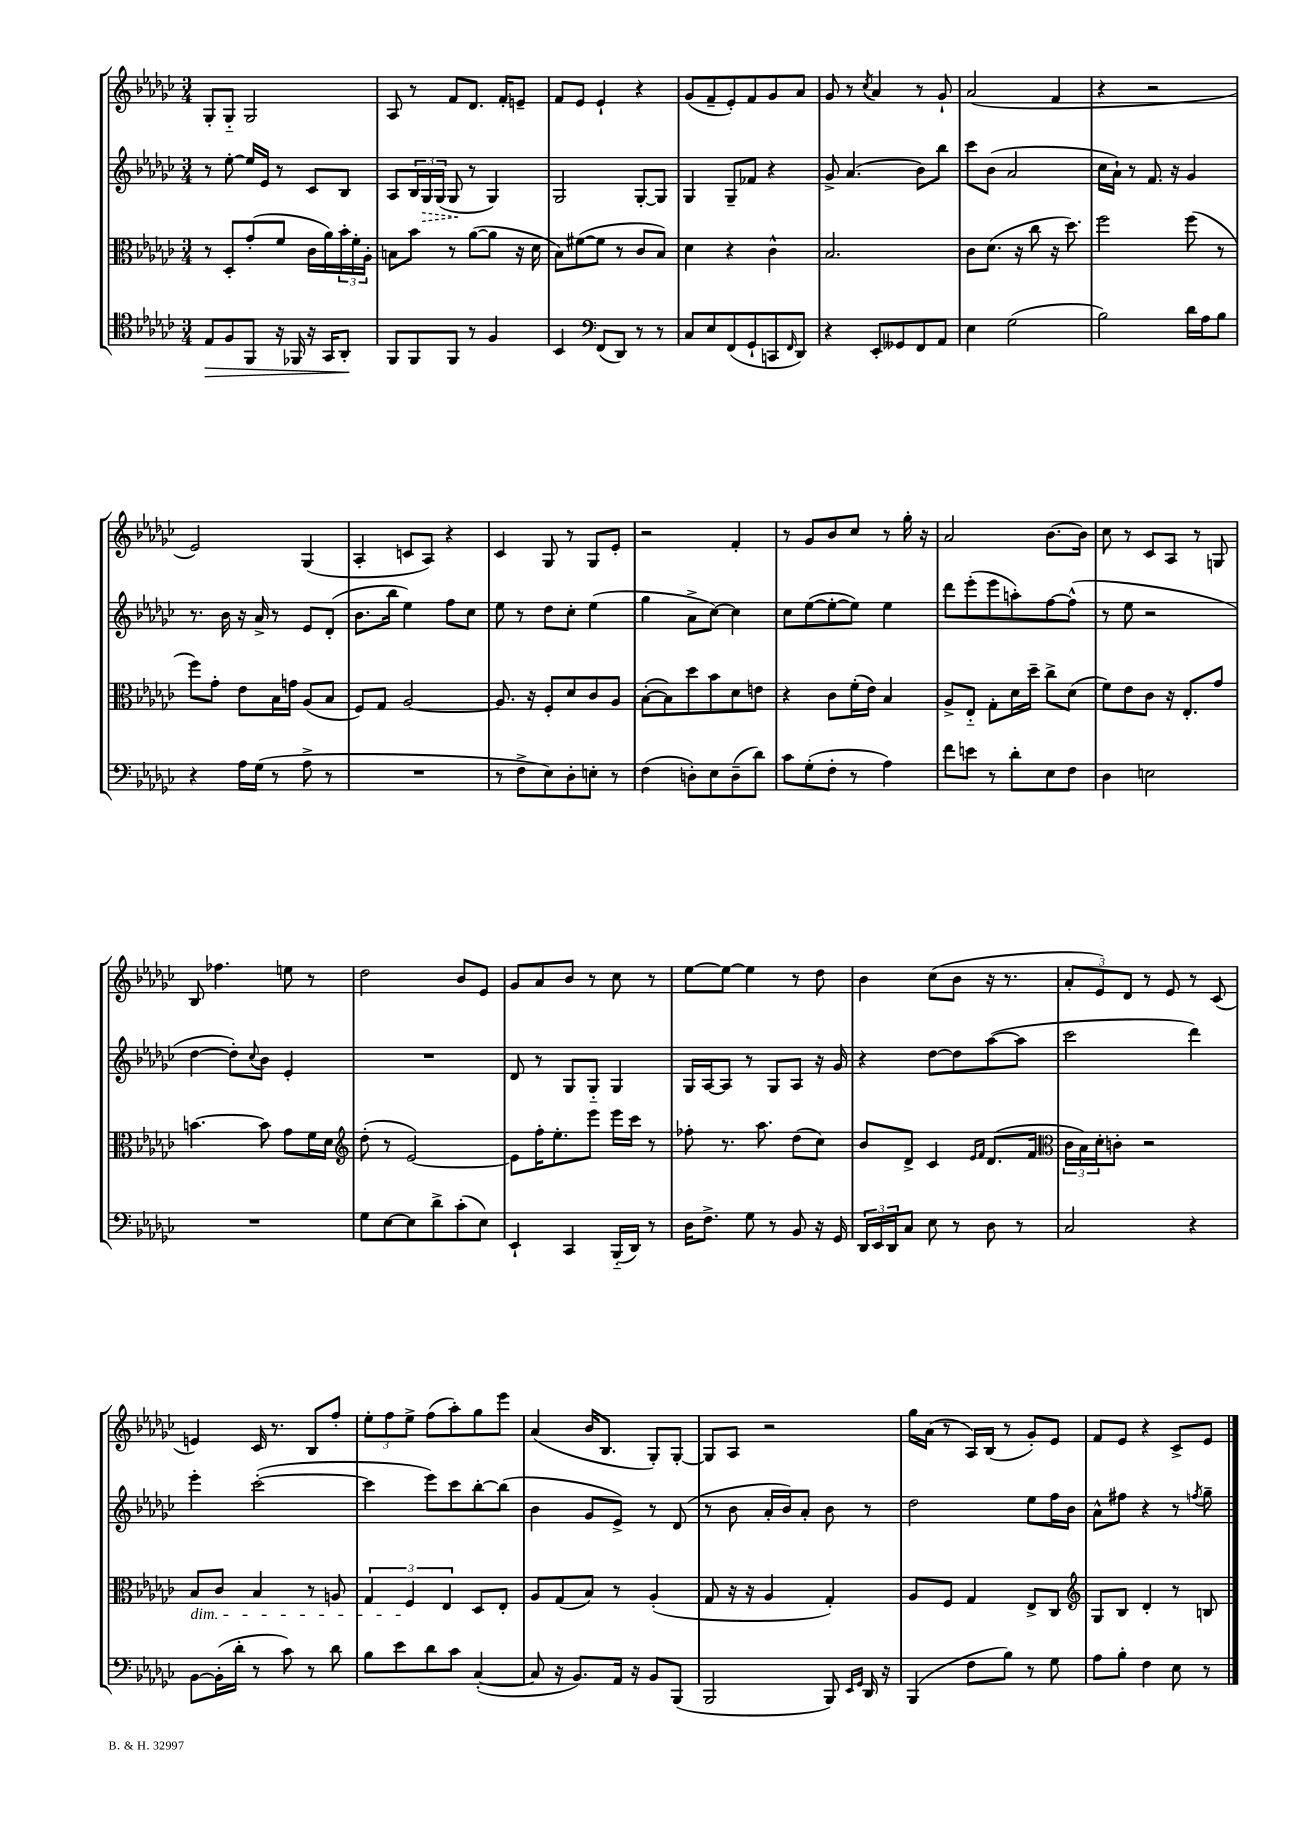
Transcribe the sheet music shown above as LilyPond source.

<<
\new StaffGroup <<
\new Staff = "s0" {
    \clef treble \key ges \major \numericTimeSignature \time 3/4
    ges8-. ges8-_ ges2 |
    aes8 r8 f'8 des'8. f'16-. e'8-- |
    f'8 ees'8 ees'4-! r4 |
    ges'8( f'8-- ees'8-.) f'8 ges'8 aes'8 |
    ges'8 r8 \acciaccatura { ces''8 } aes'4 r8 ges'8-! |
    aes'2( f'4 |
    r4 r2 |
    ees'2) ges4( |
    aes4-. c'8 aes8) r4 |
    ces'4 ges8 r8 ges8 ees'8-. |
    r2 f'4-. |
    r8 ges'8 bes'8 ces''8 r8 ges''16-. r16 |
    aes'2 bes'8.~ bes'16 |
    ces''8 r8 ces'8 aes8 r8 g8 |
    bes8 fes''4. e''8 r8 |
    des''2 bes'8 ees'8 |
    ges'8 aes'8 bes'8 r8 ces''8 r8 |
    ees''8~ ees''8~ ees''4 r8 des''8 |
    bes'4 ces''8( bes'8 r16 r8. |
    \tuplet 3/2 { aes'8-. ees'8) des'8 } r8 ees'8 r8 ces'8( |
    e'4) ces'16 r8. bes8 f''8-. |
    \tuplet 3/2 { ees''8-. f''8 ees''8-> } f''8( aes''8-.) ges''8 ees'''8 |
    aes'4( bes'16 bes8. ges8-.) ges8~-. |
    ges8 aes8 r2 |
    ges''16 aes'16( r8 aes16) bes16( r8 ges'8-.) ees'8 |
    f'8 ees'8 r4 ces'8-> ees'8 \bar "|." |
}
\new Staff = "s1" {
    \clef treble \key ges \major \numericTimeSignature \time 3/4
    r8 ees''8~-. ees''16 ees'16 r8 ces'8 bes8 |
    aes8 \tuplet 3/2 { bes16 \once \override Hairpin.style = #'dashed-line ges16\> ges16( } ges8\! r8 ges4) |
    ges2 ges8~-. ges8 |
    ges4 ges8-- fes'8 r4 |
    ges'8-> aes'4.( bes'8) bes''8 |
    ces'''8 bes'8( aes'2 |
    ces''16 aes'16-!) r8 f'8. r16 ges'4 |
    r8. bes'16 r16 aes'16-> r8 ees'8 des'8-.( |
    bes'8. bes''16 ees''4) f''8 ces''8 |
    ees''8 r8 des''8 ces''8-. ees''4( |
    ges''4 aes'8-> ces''8~) ces''4 |
    ces''8 ees''8~( ees''8~-. ees''8) ees''4 |
    des'''8 ees'''8-.( ees'''8 a''8-.) f''8~ f''8-^( |
    r8 ees''8 r2 |
    des''4~ des''8-.) \appoggiatura { ces''8 } bes'8 ees'4-. |
    R2. |
    des'8 r8 ges8 ges8-_ ges4 |
    ges16 aes16~ aes8 r8 ges8 aes8 r16 ges'16 |
    r4 des''8~ des''8 aes''8~( aes''8 |
    ces'''2 des'''4) |
    ees'''4-. ces'''2~-.( |
    ces'''4 ees'''8) ces'''8 bes''8~-. bes''8( |
    bes'4 ges'8 ees'8->) r8 des'8( |
    r8 bes'8 aes'16-. bes'16) aes'8-. bes'8 r8 |
    des''2 ees''8 f''16 bes'16 |
    aes'8-^ fis''8 r4 r8 \acciaccatura { f''8 } ges''8-- \bar "|." |
}
\new Staff = "s2" {
    \clef alto \key ges \major \numericTimeSignature \time 3/4
    r8 des8-. ges'8-.( f'8 ces'16 aes'16) \tuplet 3/2 { bes'16-. f'16-. aes16-. } |
    b8 bes'8 r8 aes'8~( aes'8 r16 des'16 |
    bes8) fis'8~( fis'8 r8 ces'8 bes8) |
    des'4 r4 ces'4-^ |
    bes2. |
    ces'8 des'8.( r16 ces''8 r16 des''8.) |
    f''2 f''8( r8 |
    f''8) ges'8-. ees'8 bes16 g'16 aes8( bes8 |
    f8) ges8 aes2~ |
    aes8. r16 f8-. des'8 ces'8 aes8 |
    bes8~-.( bes8) des''8 bes'8 des'8 e'8 |
    r4 ces'8 f'16-.( ees'16) bes4 |
    aes8-> ees8-_ ges8-. des'16 des''16-- ces''8-> des'8( |
    f'8) ees'8 ces'8 r16 ees8.-. ges'8 |
    b'4.~ b'8 ges'8 f'16 des'16 |
    \clef treble des''8-.( r8 ees'2~) |
    ees'8 f''16-. ees''8.-. ees'''8 ees'''16 ces'''16 r8 |
    fes''8-. r8. aes''8. des''8( ces''8) |
    bes'8 des'8-> ces'4 \grace { ees'16 f'16 } des'8.( f'16 |
    \clef alto \tuplet 3/2 { ces'16 bes16) des'16-. } c'8-. r2 |
    bes8\dim ces'8 bes4 r8 a8 |
    \tuplet 3/2 { ges4 f4\! ees4 } des8 ees8-. |
    aes8 ges8( bes8) r8 aes4-.( |
    ges8 r16 r16 aes4 ges4-.) |
    aes8 f8 ges4 ees8-> ces8 |
    \clef treble ges8 bes8 des'4-. r8 b8 \bar "|." |
}
\new Staff = "s3" {
    \clef tenor \key ges \major \numericTimeSignature \time 3/4
    ees8\> f8 f,8 r16 fes,16 r16 ges,16 aes,8-.\! |
    f,8 f,8 f,8 r8 f4 |
    bes,4 \clef bass f,8( des,8) r8 r8 |
    ces8 ees8 f,8( ges,8-! c,8 \grace { f,16 } des,8) |
    r4 ees,8-. geses,8 f,8 aes,8 |
    ees4 ges2( |
    bes2) des'16 aes16 bes8 |
    r4 aes16 ges16( r8 aes8-> r8 |
    R2. |
    r8 f8-> ees8) des8-. e8-. r8 |
    f4( d8-.) ees8 d8--( des'8) |
    ces'8 ges8-.( f8-. r8 aes4) |
    f'8 e'8 r8 des'8-. ees8 f8 |
    des4 e2 |
    R2. |
    ges8 ees8~ ees8 des'8-> ces'8-.( ees8) |
    ees,4-! ces,4 bes,,16-_( des,16) r8 |
    des16 f8.-> ges8 r8 bes,8 r16 ges,16 |
    \tuplet 3/2 { des,16 ees,16 des,16 } ces8 ees8 r8 des8 r8 |
    ces2 r4 |
    bes,8~ bes,16-.( des'16-. r8 ces'8) r8 des'8 |
    bes8 ees'8 des'8 ces'8 ces4~-.( |
    ces8 r16 bes,8.) aes,16 r16 bes,8 bes,,8( |
    bes,,2 bes,,8) \grace { ees,16 ges,16 } des,16 r16 |
    bes,,4( f8 bes8) r8 ges8 |
    aes8 bes8-. f4 ees8 r8 \bar "|." |
}
>>
>>
\layout { \context { \Score \remove "Bar_number_engraver" } }
